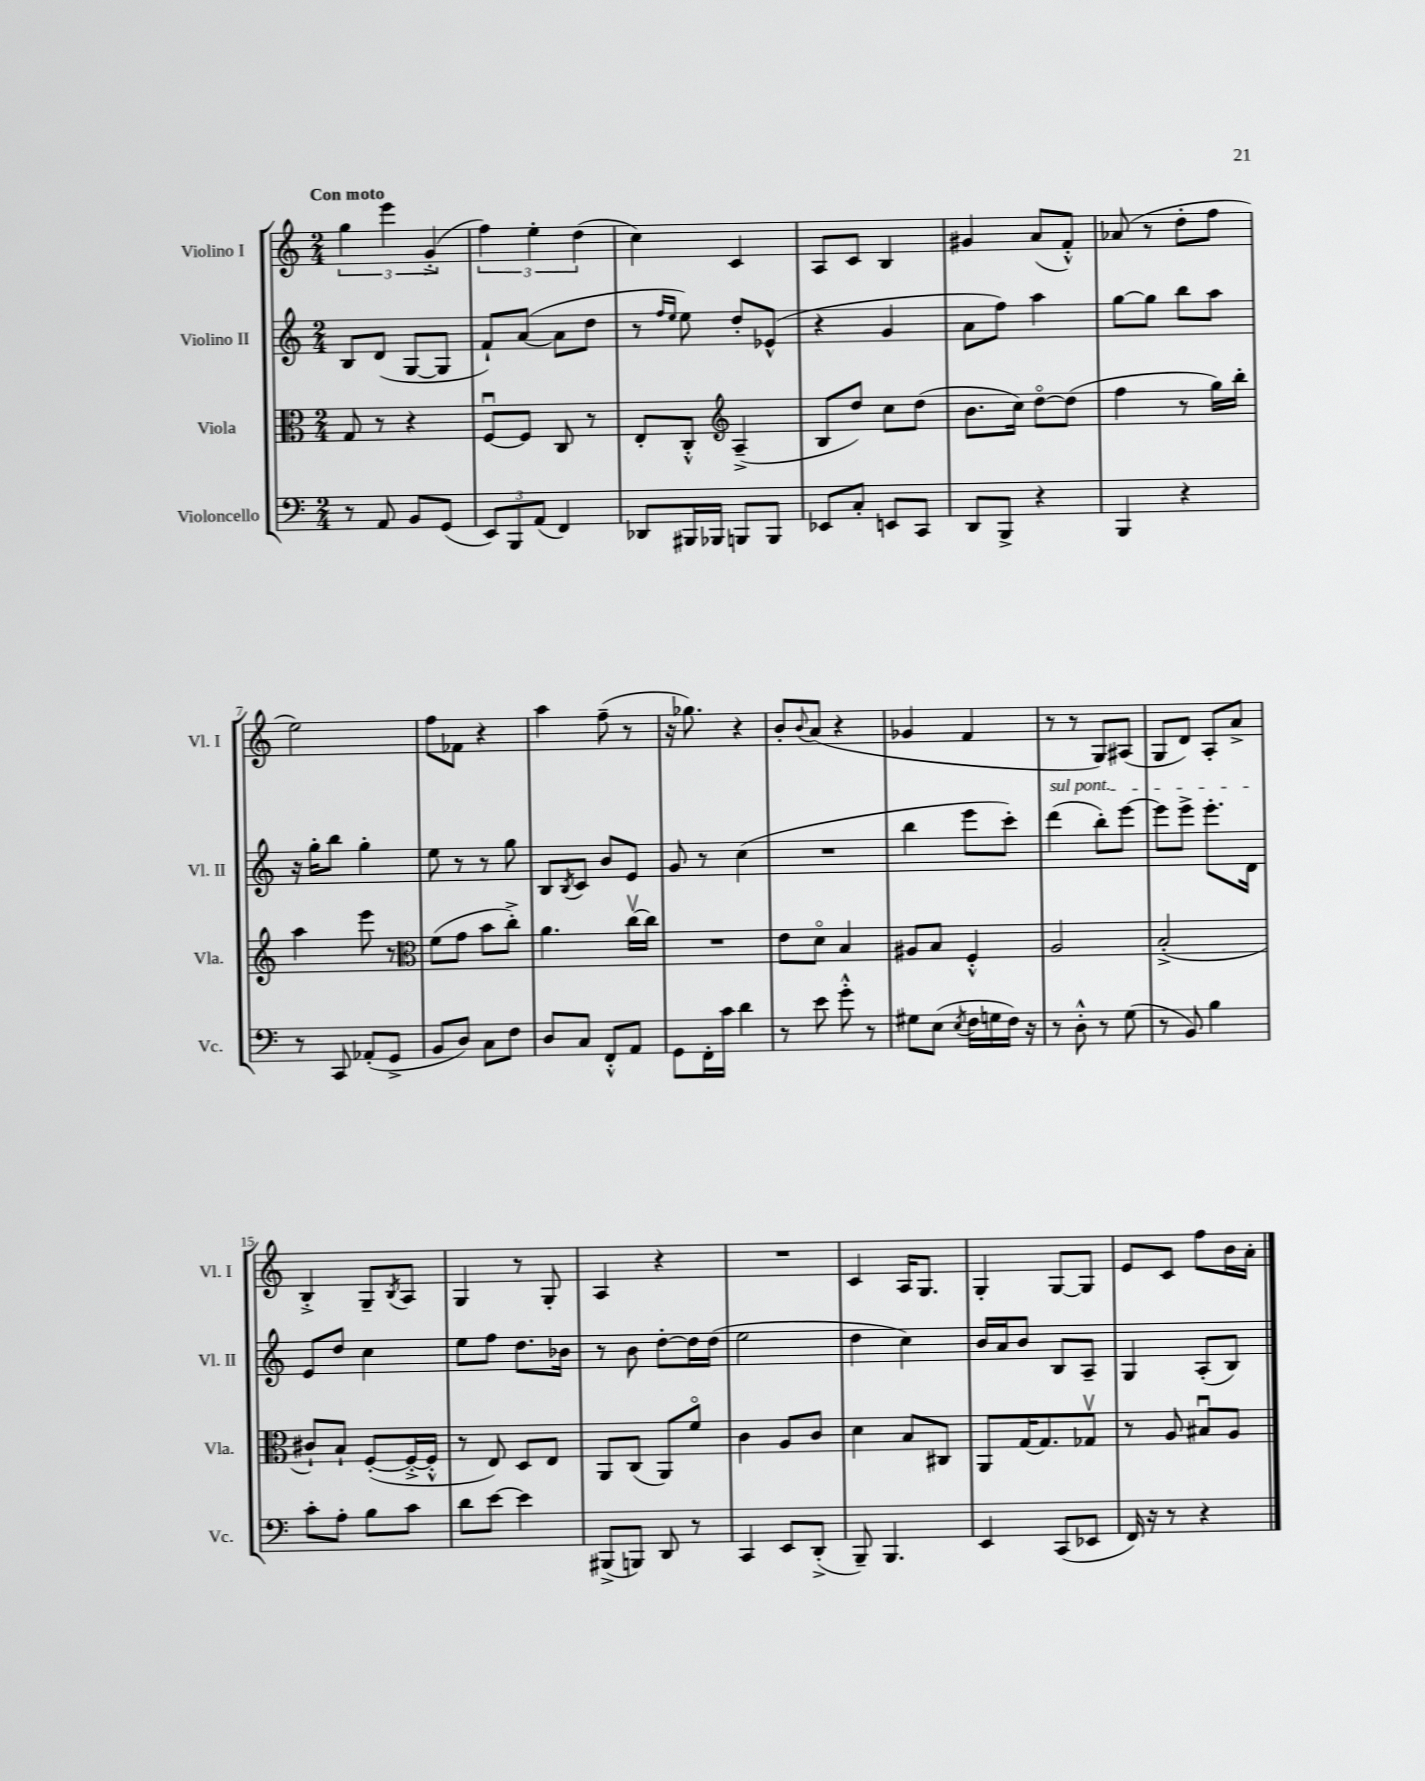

**kern	**kern	**kern	**kern
*staff4	*staff3	*staff2	*staff1
*clefF4	*clefC3	*clefG2	*clefG2
*k[]	*k[]	*k[]	*k[]
*M2/4	*M2/4	*M2/4	*M2/4
8r	8G	8B	6gg
8AA	8r	(8d	.
.	.	.	6eee
8BB	4r	[8G	.
.	.	.	(6g'^
(8GG	.	8G]	.
=	=	=	=
12EE)	[8Fu	8f`)	6ff)
12BBB	.	.	.
.	8F]	([8a	.
(12AA	.	.	6ee'
4FF)	8C	8a]	.
.	.	.	(6dd
.	8r	8dd	.
=	=	=	=
8DD-	8E'	8r	4cc)
.	.	16qqff	.
.	.	16qqee	.
16BBB#	8C'^^	8ee)	.
16BBB-	.	.	.
*	*clefG2	*	*
8BBB	(4A~^	8dd'	4c
8BBB	.	(8e-^^	.
=	=	=	=
8EE-	8B	4r	8A
8C'	8dd)	.	8c
8EE	8cc	4g	4B
8CC	(8dd	.	.
=	=	=	=
8DD	8.b	8a	4g#
8BBB^	.	8ff)	.
.	16cc)	.	.
4r	[8ddo	4aa	(8a
.	(8dd]	.	8f'^^)
=	=	=	=
4BBB	4ff	[8gg	(8a-
.	.	8gg]	8r
4r	8r	8bb	8dd'
.	16gg)	8aa	8ff
.	16bb'	.	.
=	=	=	=
8r	4aa	16r	2ee)
.	.	16gg'	.
8CC	.	8bb	.
(8AA-'	8eee	4gg'	.
8GG^	8r	.	.
=	=	=	=
*	*clefC3	*	*
8BB	(8f	8ee	8ff
8D)	8g	8r	8f-
8C	8b	8r	4r
8F	8cc'^)	8gg	.
=	=	=	=
8D	4.a	8B	4aa
.	.	8qB	.
8C	.	8c	.
8FF'^^	.	8b	(8ff~
8AA	[16ccv	8e	8r
.	16cc]	.	.
=	=	=	=
8GG	2r	8g	16r
.	.	.	8.gg-)
16FF'	.	8r	.
16c	.	.	.
4d	.	(4cc	4r
=	=	=	=
8r	8e	2r	8b'
.	.	.	8qqb
8e	8do	.	(8a
8g'^^	4B	.	4r
8r	.	.	.
=	=	=	=
8G#	8A#	4bb	4g-
(8E	8B	.	.
8qE	.	.	.
16F	4F'^^	8eee	4f
16G	.	.	.
16F)	.	8ccc')	.
16r	.	.	.
=	=	=	=
8r	2A	(4ddd	8r
8D'^^	.	.	8r
8r	.	8bb')	8G)
(8G	.	[8eee	(8A#
=	=	=	=
8r	(2B'^	8eee]	8G
8BB)	.	8eee^	8d)
4B	.	8.eee'	8A'
.	.	.	8a^
.	.	16d	.
=	=	=	=
8c'	8c#`)	8e	4B'^
8A'	8B`	8dd	.
8B	([8F'	4cc	8G~
.	.	.	8qB
8c	16F'^_	.	8A
.	16F'^^]	.	.
=	=	=	=
8d	8r	8ee	4G
[8e	8E)	8ff	.
4e]	8D	8.dd	8r
.	8E	.	8G'
.	.	16b-	.
=	=	=	=
(8BBB#^	8AA	8r	4A
8BBB)	(8C	8b	.
8DD	8AA)	[8dd'	4r
8r	8fo	16dd]	.
.	.	(16dd	.
=	=	=	=
4CC	4c	2ee	2r
8EE	8A	.	.
(8DD'^	8c	.	.
=	=	=	=
8BBB~)	4d	4dd	4c
4.BBB	.	.	.
.	8B	4cc)	16A
.	.	.	8.G
.	8C#	.	.
=	=	=	=
4EE	8AA	16b	4G'
.	.	16a	.
.	[16G	8b	.
.	8.G]	.	.
(8CC	.	8B	[8G
8EE-	8G-v	8A~	8G]
=	=	=	=
16FF)	8r	4G	8e
16r	.	.	.
8r	8A	.	8c
4r	8B#u	(8A'	8ff
.	8A	8B)	16b
.	.	.	16a'
==	==	==	==
*-	*-	*-	*-
